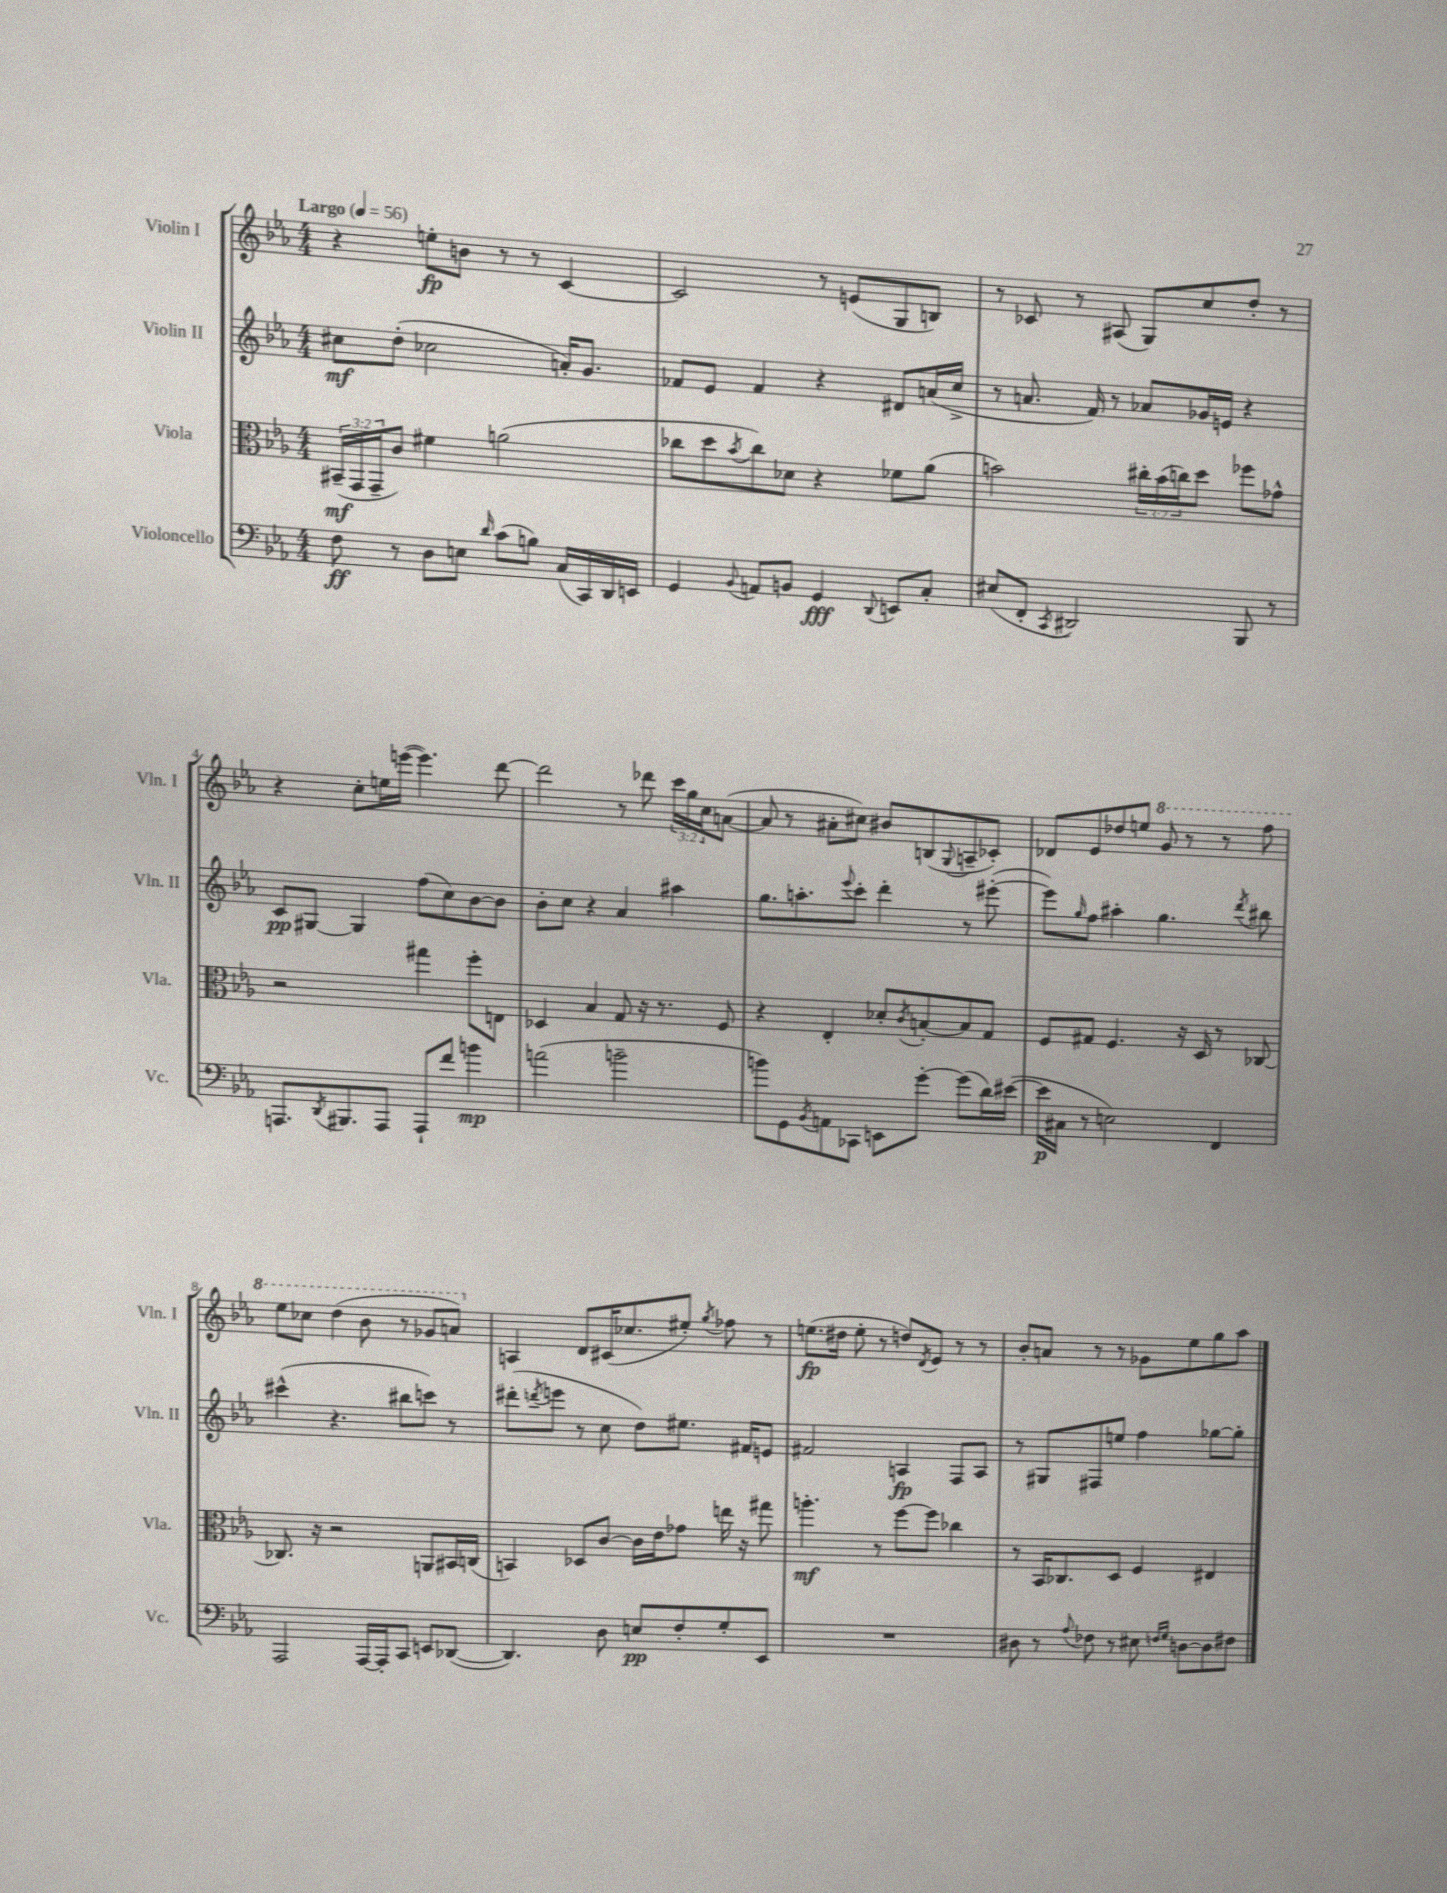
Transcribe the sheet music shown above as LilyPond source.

<<
\new StaffGroup <<
\new Staff = "s0" \with { instrumentName = "Violin I" shortInstrumentName = "Vln. I" } {
    \clef treble \key ees \major \numericTimeSignature \time 4/4 \override Staff.TupletNumber.text = #tuplet-number::calc-fraction-text \tempo "Largo" 4 = 56
    r4 e''8-.\fp b'8 r8 r8 c'4~ |
    c'2 r8 e'8( g8 b8) |
    r8 ces'8 r8 ais8( g8) c''8 d''8-. r8 |
    r4 c''8-. e''16 e'''16~( e'''4.) d'''8~ |
    d'''2 r8 des'''8 \tuplet 3/2 { c'''16 g''16 c''16 } a'8~( |
    a'8 r8 ais'8-. cis''8) bis'8 b8( \appoggiatura { g8 } a8-- ces'8-.) |
    des'8 ees'8 des''8 e''8 \ottava #1 g''8 r8 r8 f'''8 |
    ees'''8 ces'''8 d'''4( bes''8 r8 ges''8 a''8) \ottava #0 |
    a4 d'8 cis'16( ces''8. eis''8-.) \acciaccatura { g''8 } fes''8 r8 |
    e''8.\fp( dis''16 e''8-. r8 d''8) \acciaccatura { d'8 } ees'8 r8 r8 |
    bes'8-. a'8 r8 r8 ges'8 ees''8 g''8 aes''8 \bar "|." |
}
\new Staff = "s1" \with { instrumentName = "Violin II" shortInstrumentName = "Vln. II" } {
    \clef treble \key ees \major \numericTimeSignature \time 4/4
    cis''8\mf d''8-.( ces''2 a'16-.) g'8. |
    fes'8 ees'8 fes'4 r4 dis'8 a'16( c''16-> |
    r8 a'8. f'16) r8 aes'8 ges'16 e'16 r4 |
    c'8\pp gis8~ gis4 f''8( c''8) bes'8~ bes'8 |
    bes'8-. c''8 r4 aes'4 ais''4 |
    g''8. a''8.-. \appoggiatura { ees'''8 } c'''8-. d'''4-. r8 eis'''8~-.( |
    eis'''8) \grace { g''16 } f''8 ais''4-. g''4. \acciaccatura { d'''8 } bis''8 |
    cis'''4-^( r4. bis''8 c'''8) r8 |
    dis'''8-.( \acciaccatura { d'''8 } e'''8 r8 c''8 d''8) eis''8. fis'16 e'8 |
    fis'2 a4\fp f8 a8 |
    r8 gis8 fis8 e''8 f''4 ges''8~ ges''8-. \bar "|." |
}
\new Staff = "s2" \with { instrumentName = "Viola" shortInstrumentName = "Vla." } {
    \clef alto \key ees \major \numericTimeSignature \time 4/4 \override Staff.TupletNumber.text = #tuplet-number::calc-fraction-text
    \tuplet 3/2 { bis,16--\mf( g,16 g,16-- } c'8) fis'4 a'2( |
    ces''8 d''8 \acciaccatura { bes'8 } ces''8) des'8 r4 fes'8 aes'8( |
    b'2) \tuplet 3/2 { cis''16-. b'16( c''16) } d''8 fes''8 ges'8-^ |
    r2 gis''4 f''8-. e8 |
    des4 bes4 g8 r16 r8. f8 |
    r4 ees4-. des'8-. \acciaccatura { c'8 } b8~-. b8 g8 |
    f8 gis8 f4. r16 d16 r8 ces8~ |
    ces8. r16 r2 a,8 bis,16 c16( |
    b,4) des8 c'8~ c'16 ees'16 ges'8 e''16 r16 gis''8 |
    a''4.-.\mf r8 f''8~ f''8 ces''4 |
    r8 bes,16 ces8. d8 f4 eis4 \bar "|." |
}
\new Staff = "s3" \with { instrumentName = "Violoncello" shortInstrumentName = "Vc." } {
    \clef bass \key ees \major \numericTimeSignature \time 4/4
    f8\ff r8 d8 e8 \grace { d'16 } c'8( b8) c16( c,16) d,16 e,16 |
    g,4 \appoggiatura { bes,8 } a,8 b,8 g,4\fff \appoggiatura { d,8 } e,8 c8-. |
    eis8( f,8-. \acciaccatura { c,8 } dis,2) bes,,8 r8 |
    a,,8. \acciaccatura { d,8 } bis,,8. a,,8 a,,8-! f'8 b'4\mp |
    a'2( b'2-- |
    b'8) g,8 \acciaccatura { bes,8 } a,8 ces,8 e,8 g'8~-. g'8( d'16) eis'16~( |
    eis'16\p cis16 r8 e2) f,4 |
    aes,,2 aes,,16~ aes,,16-. c,8 e,8 des,8~( |
    des,4.) d8 e8\pp f8-. g8-. ees,8 |
    R1 |
    dis8 r8 \appoggiatura { aes8 } fes8 r8 eis8 \grace { f16 g16 } d8~ d8 fis8 \bar "|." |
}
>>
>>
